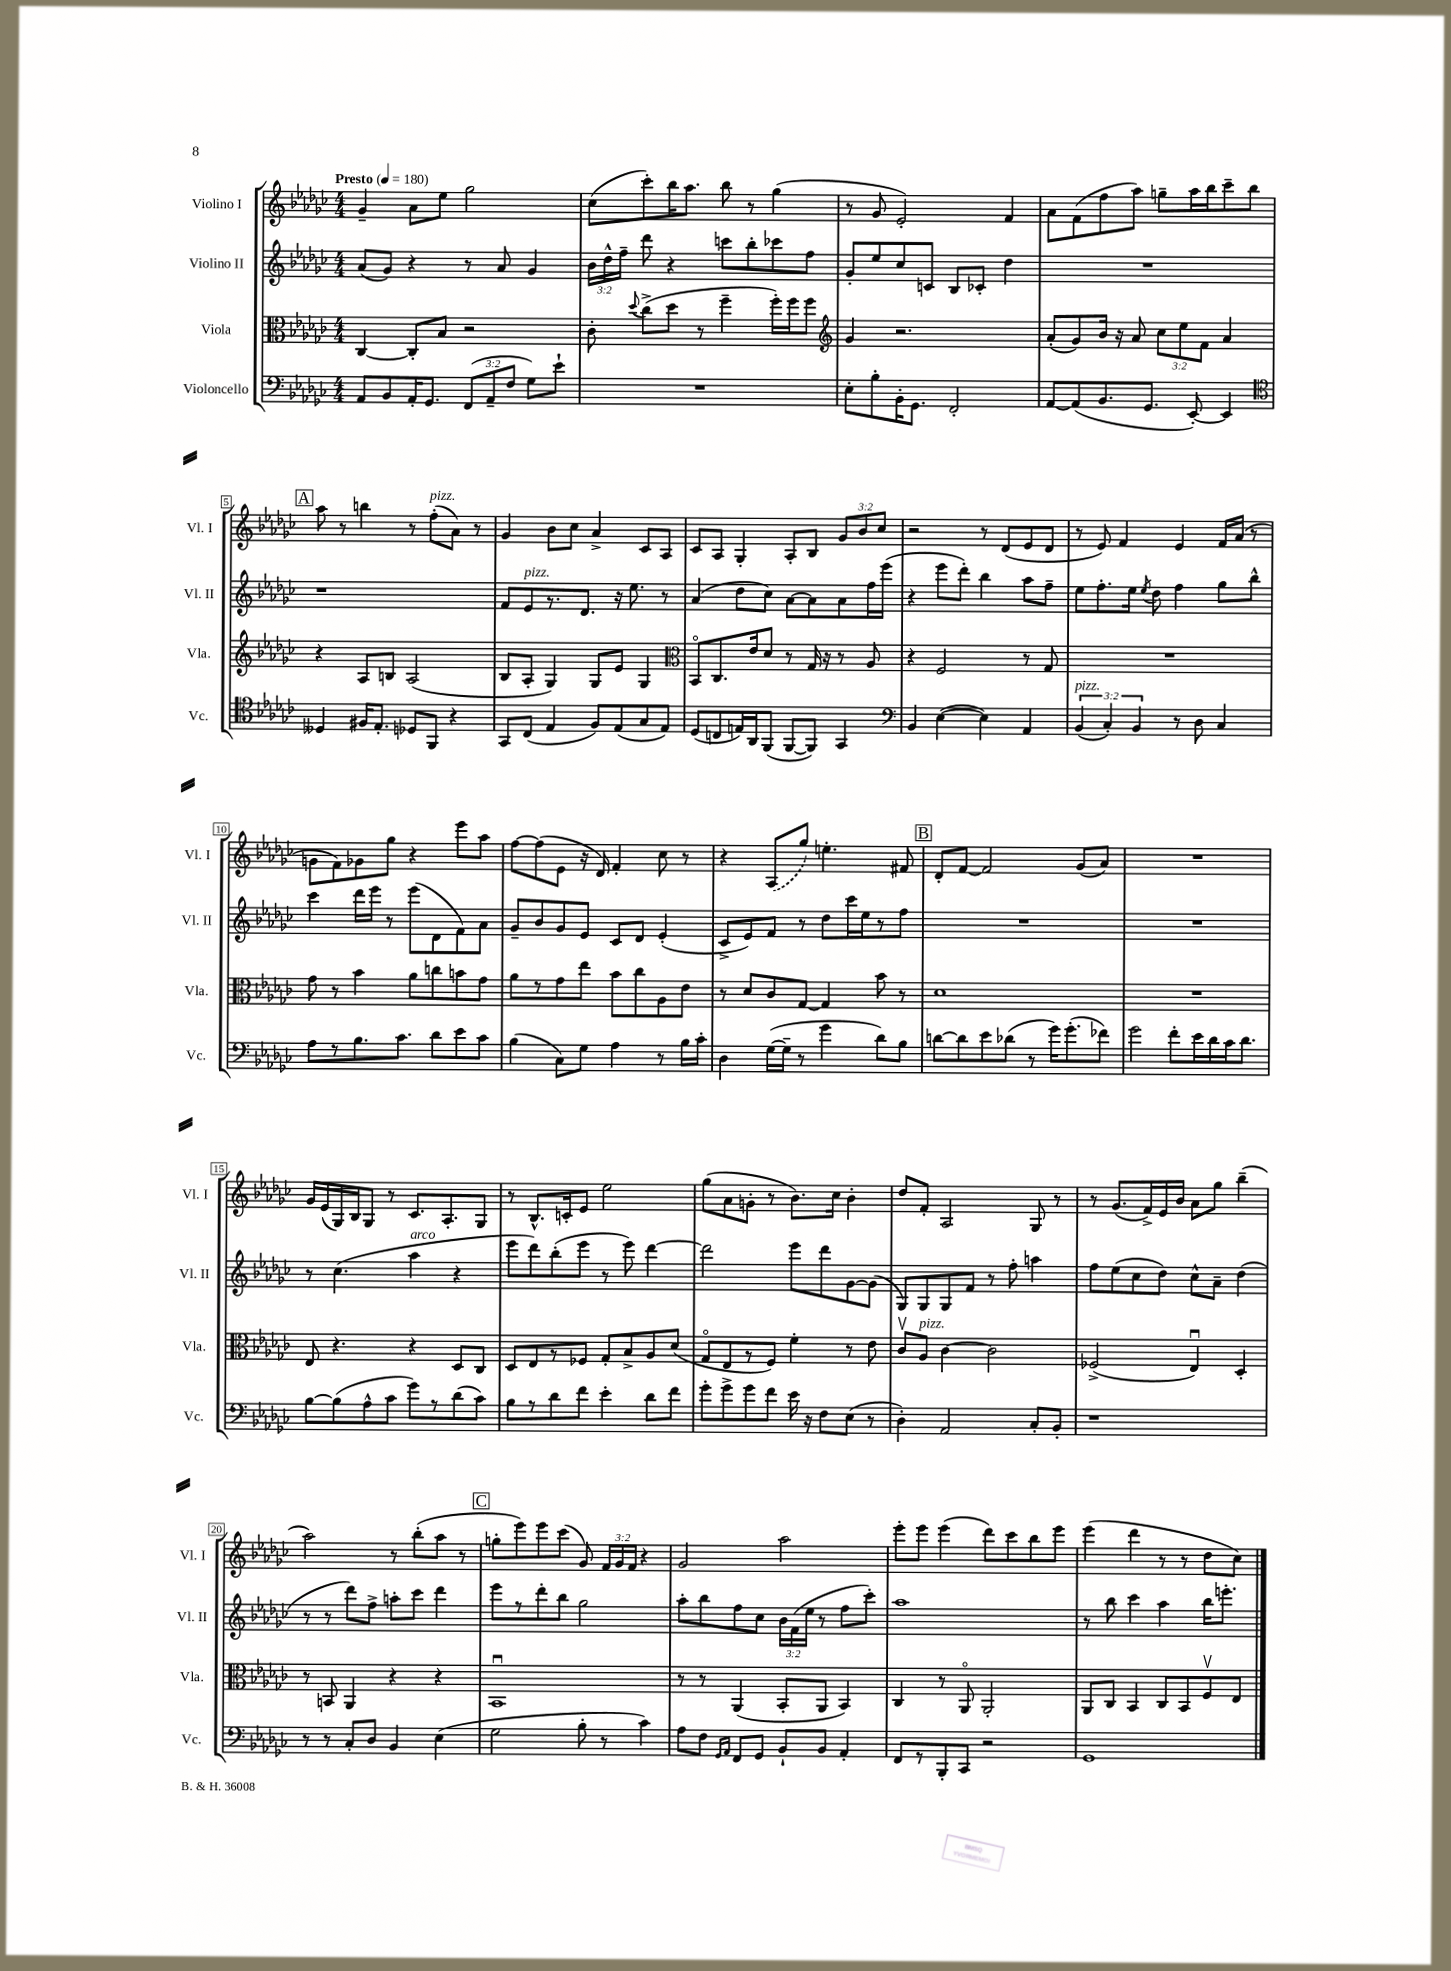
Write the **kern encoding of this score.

**kern	**kern	**kern	**kern
*part4	*part3	*part2	*part1
*staff4	*staff3	*staff2	*staff1
*I"Violoncello	*I"Viola	*I"Violino II	*I"Violino I
*I'Vc.	*I'Vla.	*I'Vl. II	*I'Vl. I
*clefF4	*clefC3	*clefG2	*clefG2
*k[b-e-a-d-g-c-]	*k[b-e-a-d-g-c-]	*k[b-e-a-d-g-c-]	*k[b-e-a-d-g-c-]
*M4/4	*M4/4	*M4/4	*M4/4
*MM180	*MM180	*MM180	*MM180
=1	=1	=1	=1
!	!	!	!LO:TX:a:B:t=Presto
8AA-/L	[4C-/	(8a-/L	4g-~/
8BB-/	.	8g-/J)	.
16AA-'/K	8C-'/L]	4r	8a-\L
8.GG-/J	.	.	.
.	8B-/J	.	8ee-\J
(12FF/L	2r	8r	2gg-\
12AA-~/	.	.	.
.	.	8a-/	.
12F/J	.	.	.
8G-\L)	.	4g-/	.
8e-`\J	.	.	.
=2	=2	=2	=2
1r	8c-'\	24b-\LL	(8cc-\L
.	.	24dd-^^\	.
.	.	24ff~\JJ	.
.	8qqdd-/	.	.
.	(8cc-^\L	8ddd-\	8ccc-'\)
.	8dd-\J	4r	16bb-\K
.	.	.	8.aa-\J
.	8r	.	.
.	4ff~\	8cccn\L	8bb-\
.	.	8bb-'\	8r
.	16ff'\LL)	8ccc-X\	(4gg-\
.	16ff\J	.	.
.	8ff\J	8ff\J	.
=3	=3	=3	=3
*	*clefG2	*	*
8E-'\L	4g-/	8g-'/L	8r
8B-'\	.	8ee-/	8g-/
16BB-'\K	2.r	8cc-/	2e-'/)
8.GG-\J	.	.	.
.	.	8cn/J	.
2FF'/	.	8B-/L	.
.	.	8c-X'/J	.
.	.	4dd-\	4f/
=4	=4	=4	=4
[8AA-/L	(8a-'/L	1r	8a-\L
(8AA-/]	8g-/)	.	(8f\
8.BB-/	16b-/Jk	.	8ff\
.	16r	.	.
.	8a-/	.	8aa-\J)
8.GG-/J	.	.	.
.	12cc-\L	.	8ggn~\L
.	12ee-\	.	.
[8EE-'/)	.	.	16aa-\L
.	12f\J	.	.
.	.	.	16bb-\J
4EE-/]	4a-/	.	8ccc-~\
.	.	.	8bb-\J
!!LO:LB:g=z
!!LO:REH:place=s1:t=A
=5	=5	=5	=5
*clefC4	*	*	*
4D--X/	4r	1r	8aa-\
.	.	.	8r
16F#X/KL	8A-/L	.	4bbn\
8.E-'/J	.	.	.
.	8Bn/J	.	.
8D-X/L	(2A-/	.	8r
!	!	!	!LO:TX:a:i:t=pizz.
8FF/J	.	.	(8ff'\L
4r	.	.	8a-\J)
.	.	.	8r
=6	=6	=6	=6
8GG-/L	8B-/L	8f/L	4g-/
!	!	!LO:TX:a:i:t=pizz.	!
(8C-/J	8A-'/J	8e-/	.
4E-/	4G-/)	8.r	8b-\L
.	.	.	8cc-\J
.	.	8.d-/J	.
8F/L)	8G-/L	.	4a-^/
(8E-/	8e-/J	16r	.
.	.	8.ee-\	.
8G-/	4G-/	.	8c-/L
8E-/J)	.	8r	8A-/J
=7	=7	=7	=7
*	*clefC3	*	*
(8D-/L	8BB-/L	(4a-/	8c-/L
8Cn/	8.C-/	.	8A-/J
16En/L)	.	8dd-\L	4G-'/
16AA-/J	16e-/k	.	.
(8FF/J	8d-/J	8cc-\J)	.
[8FF/L	8r	[8a-\L	8A-'/L
8FF/J])	16G-/	8a-\]	8B-/J
.	16r	.	.
4GG-/	8r	8a-\	12g-/L
.	.	.	12b-/
.	8A-/	16ff\L	.
.	.	.	12cc-/J
.	.	(16eee-\JJ	.
=8	=8	=8	=8
*clefF4	*	*	*
4BB-/	4r	4r	2r
([4E-\	2F/	8eee-\L	.
.	.	8ddd-'\J)	.
4E-\])	.	4bb-\	8r
.	.	.	(8d-/L
4AA-/	8r	8aa-\L	8e-/
.	8G-/	8ff~\J	8d-/J
=9	=9	=9	=9
!LO:TX:a:i:t=pizz.	!	!	!
(6BB-/	1r	8ee-\L	8r
.	.	8.ff'\	8e-/)
6C-'/)	.	.	.
.	.	.	4f/
.	.	16ee-\Jk	.
6BB-/	.	.	.
.	.	8qee-/	.
.	.	8dd-\	.
8r	.	4ff\	4e-/
8D-\	.	.	.
4C-/	.	8gg-\L	16f/LL
.	.	.	(16a-/JJ
.	.	8bb-^^\J	8r
!!LO:LB:g=z
=10	=10	=10	=10
8A-\L	8g-\	4ccc-\	8gn\L
8r	8r	.	8f\)
8.B-\	4b-\	16ddd-\LL	8g-X\
.	.	16eee-\JJ	.
.	.	8r	8gg-\J
8.c-\J	.	.	.
.	8a-\L	(8eee-\L	4r
8d-\L	8ccn\	8d-\	.
8e-\	8bn\	8f\)	8eee-\L
8c-\J	8g-\J	8a-\J	8aa-\J
=11	=11	=11	=11
(4B-\	8a-\L	8g-~/L	[8ff\L
.	8r	8b-/	(8ff\]
8C-\L)	8g-\	8g-/	8e-\J
8G-\J	8ee-\J	8e-/J	16r
.	.	.	16d-/)
4A-\	8b-\L	8c-/L	4f'/
.	8cc-\	8d-/J	.
8r	8A-\	(4e-'/	8cc-\
16B-\LL	8e-\J	.	8r
16c-'\JJ	.	.	.
=12	=12	=12	=12
4D-\	8r	8c-^/L	4r
.	8d-/L	8e-/)	.
([16G-\LL	8c-/	8f/J	(8A-/L
16G-~\JJ]	.	.	.
8r	[8G-/J	8r	8gg-/J)
4g-\	4G-/]	8dd-\L	4.een'\
.	.	16ccc-\L	.
.	.	16ee-\J	.
8d-\L)	8b-\	8r	.
8B-\J	8r	8ff\J	8f#X/
!!LO:REH:place=s1:t=B
=13	=13	=13	=13
[8dn\L	1d-	1r	8d-'/L
8d\]	.	.	[8f/J
8e-\	.	.	2f/]
(8d-X\J	.	.	.
8r	.	.	.
16g-\KL)	.	.	.
(8.g-'\	.	.	.
.	.	.	(8g-/L
8f-X\J)	.	.	8a-/J)
=14	=14	=14	=14
2g-\	1r	1r	1r
8f'\L	.	.	.
16e-\L	.	.	.
16d-\	.	.	.
16c-\J	.	.	.
8.d-\J	.	.	.
!!LO:LB:g=z
=15	=15	=15	=15
[8B-\L	8E-/	8r	16g-/LL
.	.	.	(16e-/
(8B-\]	4.r	(4.cc-\	16G-/)
.	.	.	16B-/J
8A-^^\	.	.	8G-/J
8c-\J	.	.	8r
!	!	!LO:TX:a:i:t=arco	!
8g-\L)	4r	4aa-\	8.c-/L
8r	.	.	.
.	.	.	8.A-'/
(8d-\	8D-/L	4r	.
8c-\J)	8C-/J	.	8G-/J
=16	=16	=16	=16
8B-\L	8D-/L	8eee-\L	8r
8r	8E-/	8ddd-\)	8.B-^^/L
8d-\	8r	(8bb-'\	.
.	.	.	16cn'/k
8f\J	8F-X/J	8eee-\J	8e-/J
4e-'\	8G-'/L	8r	2ee-\
.	8B-^/	8eee-\)	.
8d-\L	8A-/	[4ddd-\	.
8f\J	(8d-/J	.	.
=17	=17	=17	=17
8g-'\L	8G-/L	2ddd-\]	(8gg-\L
8g-^\	8E-/	.	8a-\
8g-\	8r	.	8gn'\J
8f\J	8F/J)	.	8r
16e-\	4f'\	8eee-\L	8.b-\L)
16r	.	.	.
8F\L	.	8ddd-\	.
.	.	.	16cc-\Jk
(8E-\J	8r	[8g-\	4b-'\
8r	8e-\	(8g-\J]	.
=18	=18	=18	=18
4D-'\)	8c-v/L	8G-/L)	8dd-/L
!	!LO:TX:a:i:t=pizz.	!	!
.	8A-/J	8G-/	8f'/J
2AA-/	[4c-\	8G-/	2A-/
.	.	8f/J	.
.	2c-\]	8r	.
.	.	8ff'\	.
8C-'/L	.	4aan\	8G-/
8BB-'/J	.	.	8r
=19	=19	=19	=19
1r	(2F-X^/	8ff\L	8r
.	.	(8ee-\	(8.g-/L
.	.	8cc-\	.
.	.	.	16f^/L)
.	.	8dd-\J)	16e-/
.	.	.	16b-/JJ
.	4E-u/)	8cc-^^\L	8a-\L
.	.	8a-~\J	8gg-\J
.	4D-'/	(4dd-\	(4bb-~\
!!LO:LB:g=z
=20	=20	=20	=20
8r	8r	8r	2aa-\)
8r	8BBn/	8r	.
8C-'/L	4AA-/	8ddd-\L)	.
8D-/J	.	8ff^\J	.
4BB-/	4r	8aan'\L	8r
.	.	8ccc-\J	(8bb-'\L
(4E-\	4r	4ddd-\	8aa-\J
.	.	.	8r
!!LO:REH:place=s1:t=C
=21	=21	=21	=21
2G-\	1BB-u	8eee-\L	8ggn'\L
.	.	8r	8eee-\)
.	.	8ddd-'\	8eee-\
.	.	8bb-\J	(8ccc-\J
8B-'\	.	2gg-\	8g-/)
8r	.	.	24f/LL
.	.	.	24g-/
.	.	.	24f/JJ
4c-\)	.	.	4r
=22	=22	=22	=22
8A-\L	8r	8aa-'\L	2g-/
8F\J	8r	8bb-\	.
16qqGG-/LL	.	.	.
16qqAA-/JJ	.	.	.
8FF/L	(4AA-/	8ff\	.
8GG-/J	.	8cc-\J	.
8BB-`/L	8BB-'/L	24b-\LL	2aa-\
.	.	(24f\	.
.	.	24ee-\JJ	.
8BB-/J	8AA-/J	8r	.
4AA-'/	4BB-/)	8ff\L	.
.	.	8ccc-'\J)	.
=23	=23	=23	=23
8FF/L	4C-/	1aa-	8eee-'\L
8r	.	.	8eee-\J
8BBB-'/	8r	.	(4eee-\
8CC-/J	8AA-/	.	.
2r	2AA-'/	.	8ddd-\L)
.	.	.	8ccc-\
.	.	.	8bb-\
.	.	.	8eee-\J
=24	=24	=24	=24
1GG-	8AA-/L	8r	(4eee-\
.	8C-/J	8bb-\	.
.	4BB-/	4ccc-\	4ddd-\
.	8C-/L	4aa-\	8r
.	8BB-/	.	8r
.	8Fv/	16bb-\KL	8dd-\L
.	.	8.eeen'\J	.
.	8E-/J	.	8cc-\J)
==	==	==	==
*-	*-	*-	*-
